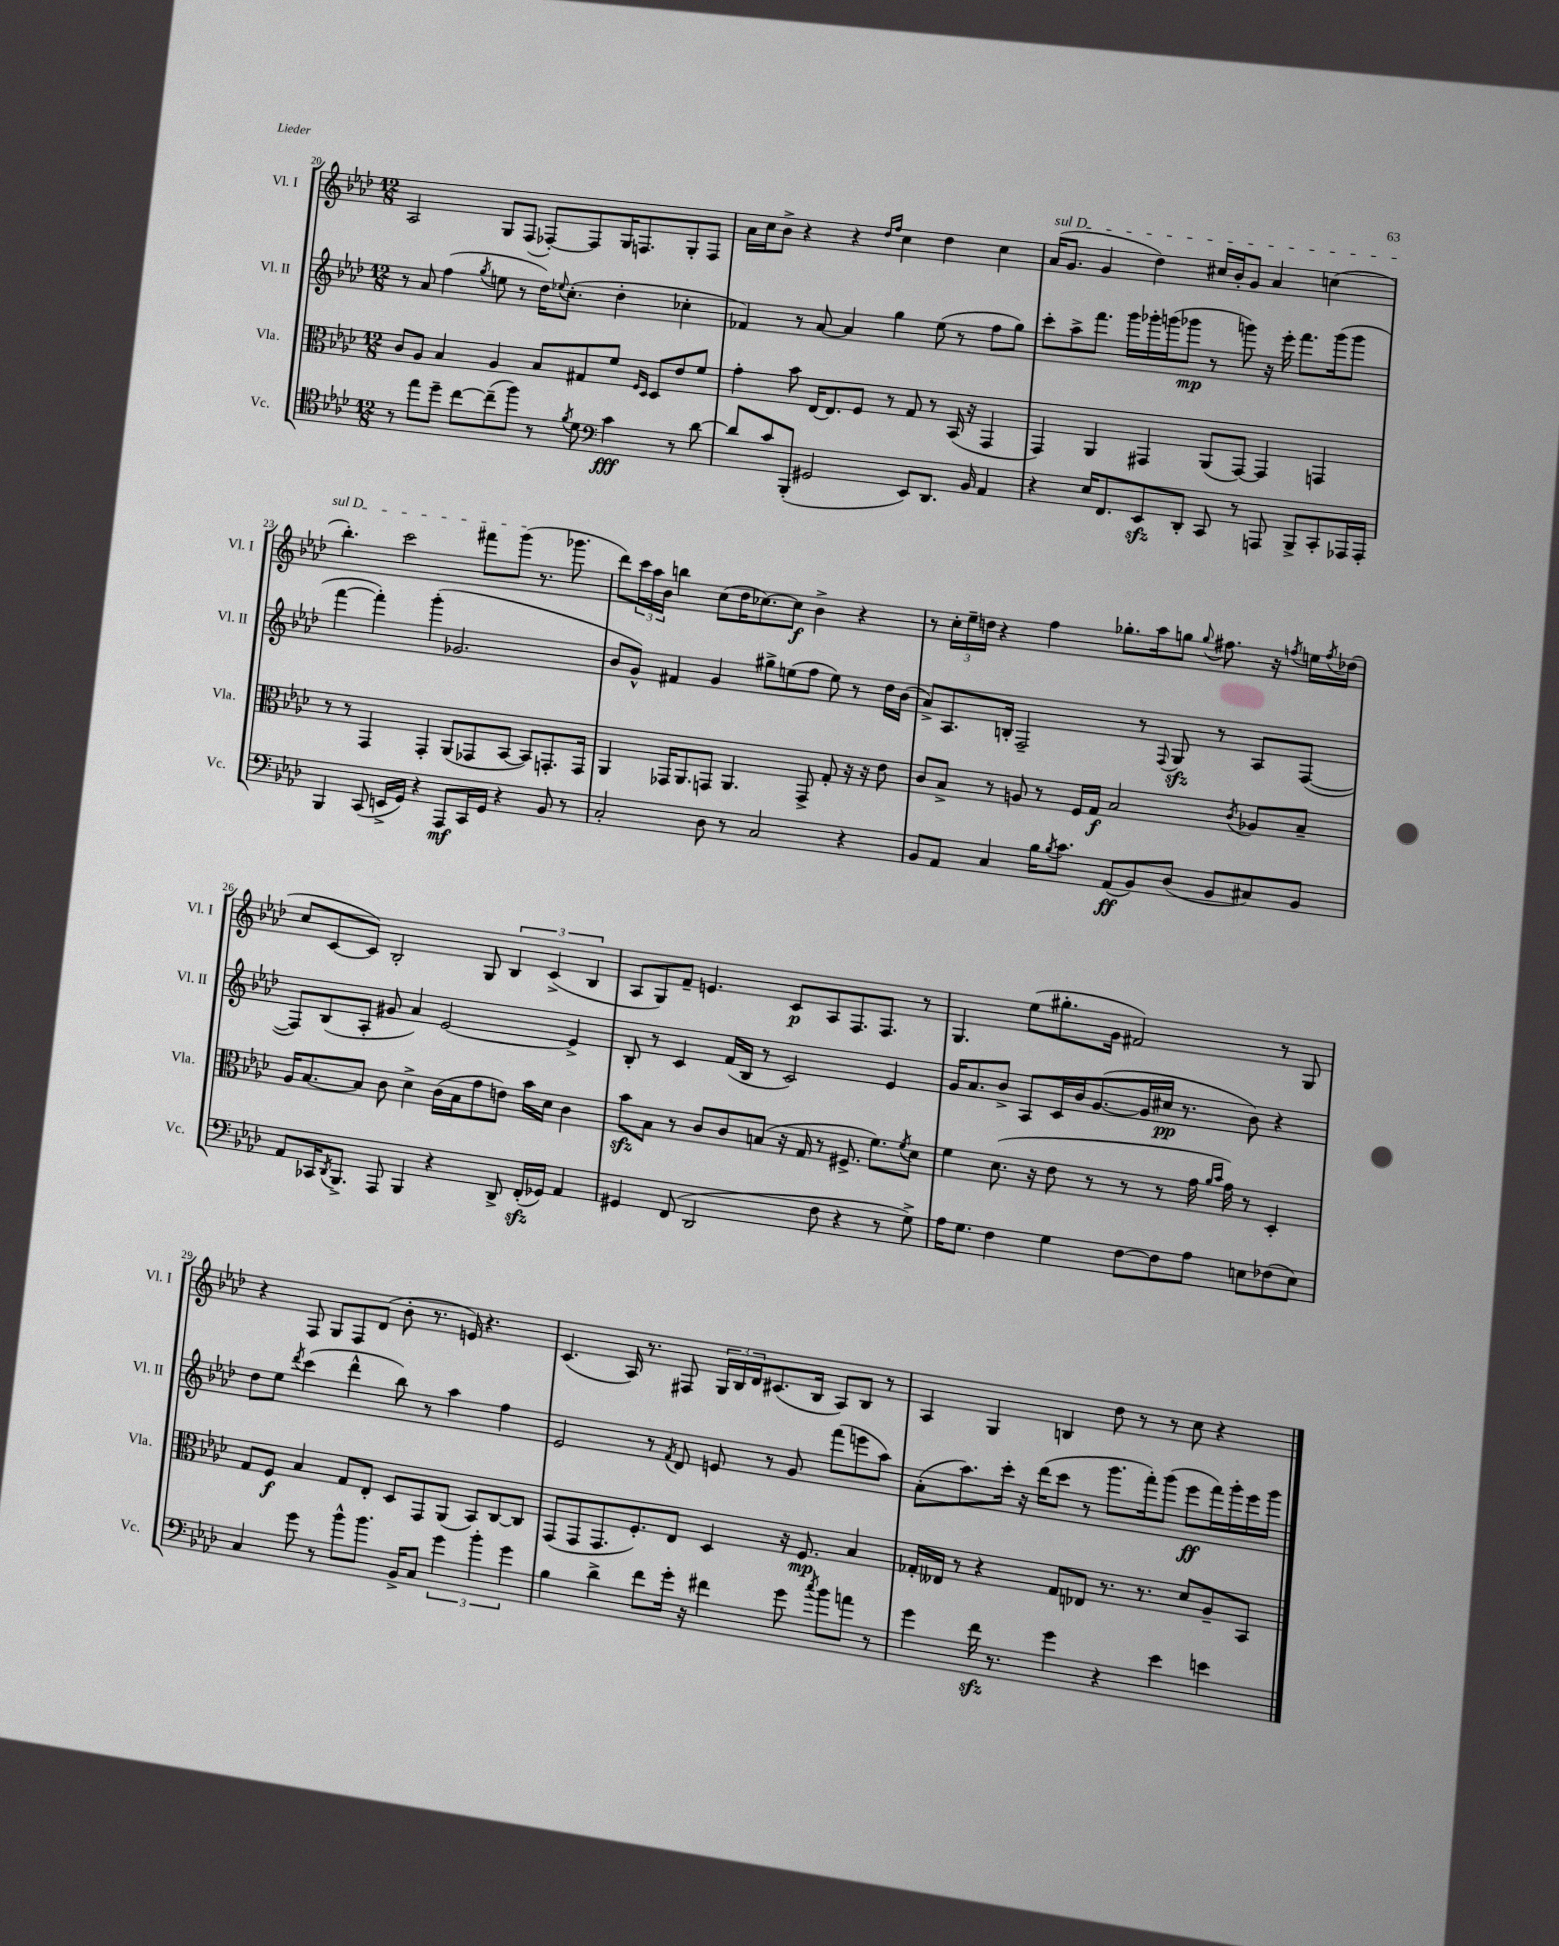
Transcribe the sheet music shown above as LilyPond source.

<<
\new StaffGroup <<
\new Staff = "s0" \with { instrumentName = "Vl. I" shortInstrumentName = "Vl. I" } {
    \clef treble \key aes \major \numericTimeSignature \time 12/8
    aes2 g8 f8( fes8~-.) fes8 g16 f8. g8-. f8 |
    aes'16 c''16 bes'8-> r4 r4 \grace { des''16 f''16 } c''4 des''4 c''4 |
    \once \override TextSpanner.bound-details.left.text = \markup { \italic "sul D" } aes'16\startTextSpan( g'8. g'4 des''4) cis''16 bes'16-. g'8 aes'4 c''4( |
    bes''4.-.) c'''2 fis'''8 g'''8\stopTextSpan( r8. ges'''8. |
    des'''8) \tuplet 3/2 { c'''16 aes''16 bes'16 } b''4 c''8( des''16 ces''8.~) ces''8\f bes'4-> r4 |
    r8 \tuplet 3/2 { c''16-. ees''16-- d''16 } r4 f''4 ges''8.-. aes''16 g''8 \appoggiatura { g''8 } fis''8. r16 \acciaccatura { f''8 } e''16 \acciaccatura { f''8 } des''16( |
    c''8 c'8~ c'8) bes2-. g8 \tuplet 3/2 { bes4 c'4->( bes4 } |
    aes8 g8) f'8-- e'4. c'8\p aes8 f8. f8. r8 |
    g4. ees''8( gis''8.-. g'16 fis'2) r8 g8 |
    r4 f8 g8 f8 des'8( bes'8-. r8. e'16) r4. |
    c'4.( aes16) r8. fis8 \tuplet 3/2 { g16 bes16 des'16 } cis'8.( bes16 aes8) bes8 r8 |
    aes4 g4 b4 des''8 r8 r8 c''8 r4 \bar "|." |
}
\new Staff = "s1" \with { instrumentName = "Vl. II" shortInstrumentName = "Vl. II" } {
    \clef treble \key aes \major \numericTimeSignature \time 12/8
    r8 aes'8 f''4( \acciaccatura { g''8 } e''8 r8 des''16) \appoggiatura { ees''8 } c''8.-.( des''4-. ces''4-. |
    fes'4) r8 aes'8~ aes'4 g''4 ees''8( r8 f''8 g''8) |
    c'''8-. aes''8-> f'''8. g'''16 ges'''16-. g'''16( ges'''8\mp r8 g'''8) r16 ees'''16-. f'''8. g'''16( g'''8 |
    f'''4~ f'''4-.) g'''4-.( ges'2. |
    bes'8 g'8-^) fis'4 g'4 gis''8-> e''8( f''8 e''8) r8 des''16 bes'16( |
    aes'8->) aes8. b16-. f2-- r8 \appoggiatura { f8 } g8\sfz r8 aes8 f8~( |
    f8) bes8( aes8-. gis'8 aes'4) ees'2~ ees'4-> |
    bes8-. r8 c'4 f'16( bes16 r8 c'2) ees'4 |
    g'16 aes'8. bes'8-> aes8 c'16 bes'16 g'8.~( g'16 cis''16\pp r8. bes'8) r4 |
    des''8 ees''8 \acciaccatura { des'''8 } c'''4( des'''4-^ bes''8) r8 aes''4 f''4 |
    ees'2 r8 \acciaccatura { f'8 } des'8 e'8 r8 g'8 f'''8( e'''8 aes''8) |
    aes'8-.( aes''8.) c'''16-. r16 des'''16( c'''8 r8 g'''8. f'''16-.) g'''8( ees'''8\ff f'''16) g'''16-. ees'''16 g'''16 \bar "|." |
}
\new Staff = "s2" \with { instrumentName = "Vla." shortInstrumentName = "Vla." } {
    \clef alto \key aes \major \numericTimeSignature \time 12/8
    c'8 aes8 bes4 aes4 bes8 gis8 f'8 \grace { f16 des16 } des8 ees'8 f'8 |
    g'4-. bes'8 ees16~ ees8. f8 r8 g8 r8 bes,16( r16 g,4 |
    g,4) aes,4 gis,4 aes,8( gis,8~) gis,4 g,4 |
    r8 r8 g,4 g,4-. aes,8( ges,8 bes,8~ bes,8) g,8.-. g,16 |
    aes,4 ges,16 aes,8. g,8 aes,4. g,8-> g8-. r16 r16 ees'8 |
    c'8 bes8-> r8 a8 r8 f16 g16\f bes2 \acciaccatura { c'8 } aes8 bes8-- |
    aes16 bes8.~ bes8 c'8 des'4-> c'16( bes16 g'8 e'8) bes'16 des'16 c'4 |
    bes'8\sfz bes8 r8 c'8 c'8 b8( r16 g16 r8 fis8.-> f'8.) \acciaccatura { f'8 } des'8 |
    f'4 des'8.( r16 ees'8 r8 r8 r8 g'16 \grace { aes'16 bes'16 } g'16) r8 des4-. |
    g8 f8\f bes4 g8 ees8-. des8 g,8 aes,8( bes,8) c8~ c8 |
    g,8( g,8 g,8. f8.-.) ees8 des4 r16 f8.\mp bes4 |
    ges16-. eeses16 r8 r4 ges8 ees8 r8. r8. des'8 aes8-- bes,8 \bar "|." |
}
\new Staff = "s3" \with { instrumentName = "Vc." shortInstrumentName = "Vc." } {
    \clef tenor \key aes \major \numericTimeSignature \time 12/8
    r8 ees''8 des''8-- c''8~ c''8--( f''8) r8 \acciaccatura { f'8 } des'8 \clef bass c'4\fff r8 des'8~ |
    des'8 c'8 bes,,8-.( gis,2 ees,8) des,8. bes,16 aes,4 |
    r4 ees16 f,8. ees,8\sfz des,8-. c,8 r8 a,,8 bes,,8-> c,8-. aes,,16 aes,,16-. |
    bes,,4 c,8( e,16-> g,16) r4 aes,,8\mf c,16 g,16 r4 bes,8 r8 |
    c2-. des8 r8 c2 r4 |
    bes,8 aes,8 c4 bes16 \acciaccatura { bes8 } c'8. aes,8\ff( bes,8) des8( bes,8 cis8) bes,8 |
    aes,8 ces,16 \acciaccatura { des,8 } bes,,8.-> aes,,8 bes,,4 r4 des,8-> f,16-.\sfz( ges,16) aes,4 |
    gis,4 f,8( des,2 f8 r4 r8 g8->) |
    aes16 g8. f4 g4 f8~ f8 aes8 e8 fes8( e8) |
    c4 g'8 r8 bes'8-^ bes'8. bes,16-> c8 \tuplet 3/2 { g'4 bes'4-. g'4 } |
    bes4 des'4-> f'8 g'16-. r16 fis'4 g'8 \acciaccatura { c''8 } bes'8 a'8 r8 |
    g'4 f'16\sfz r8. g'4 r4 ees'4 e'4 \bar "|." |
}
>>
>>
\layout { \context { \Score currentBarNumber = #20 } }
